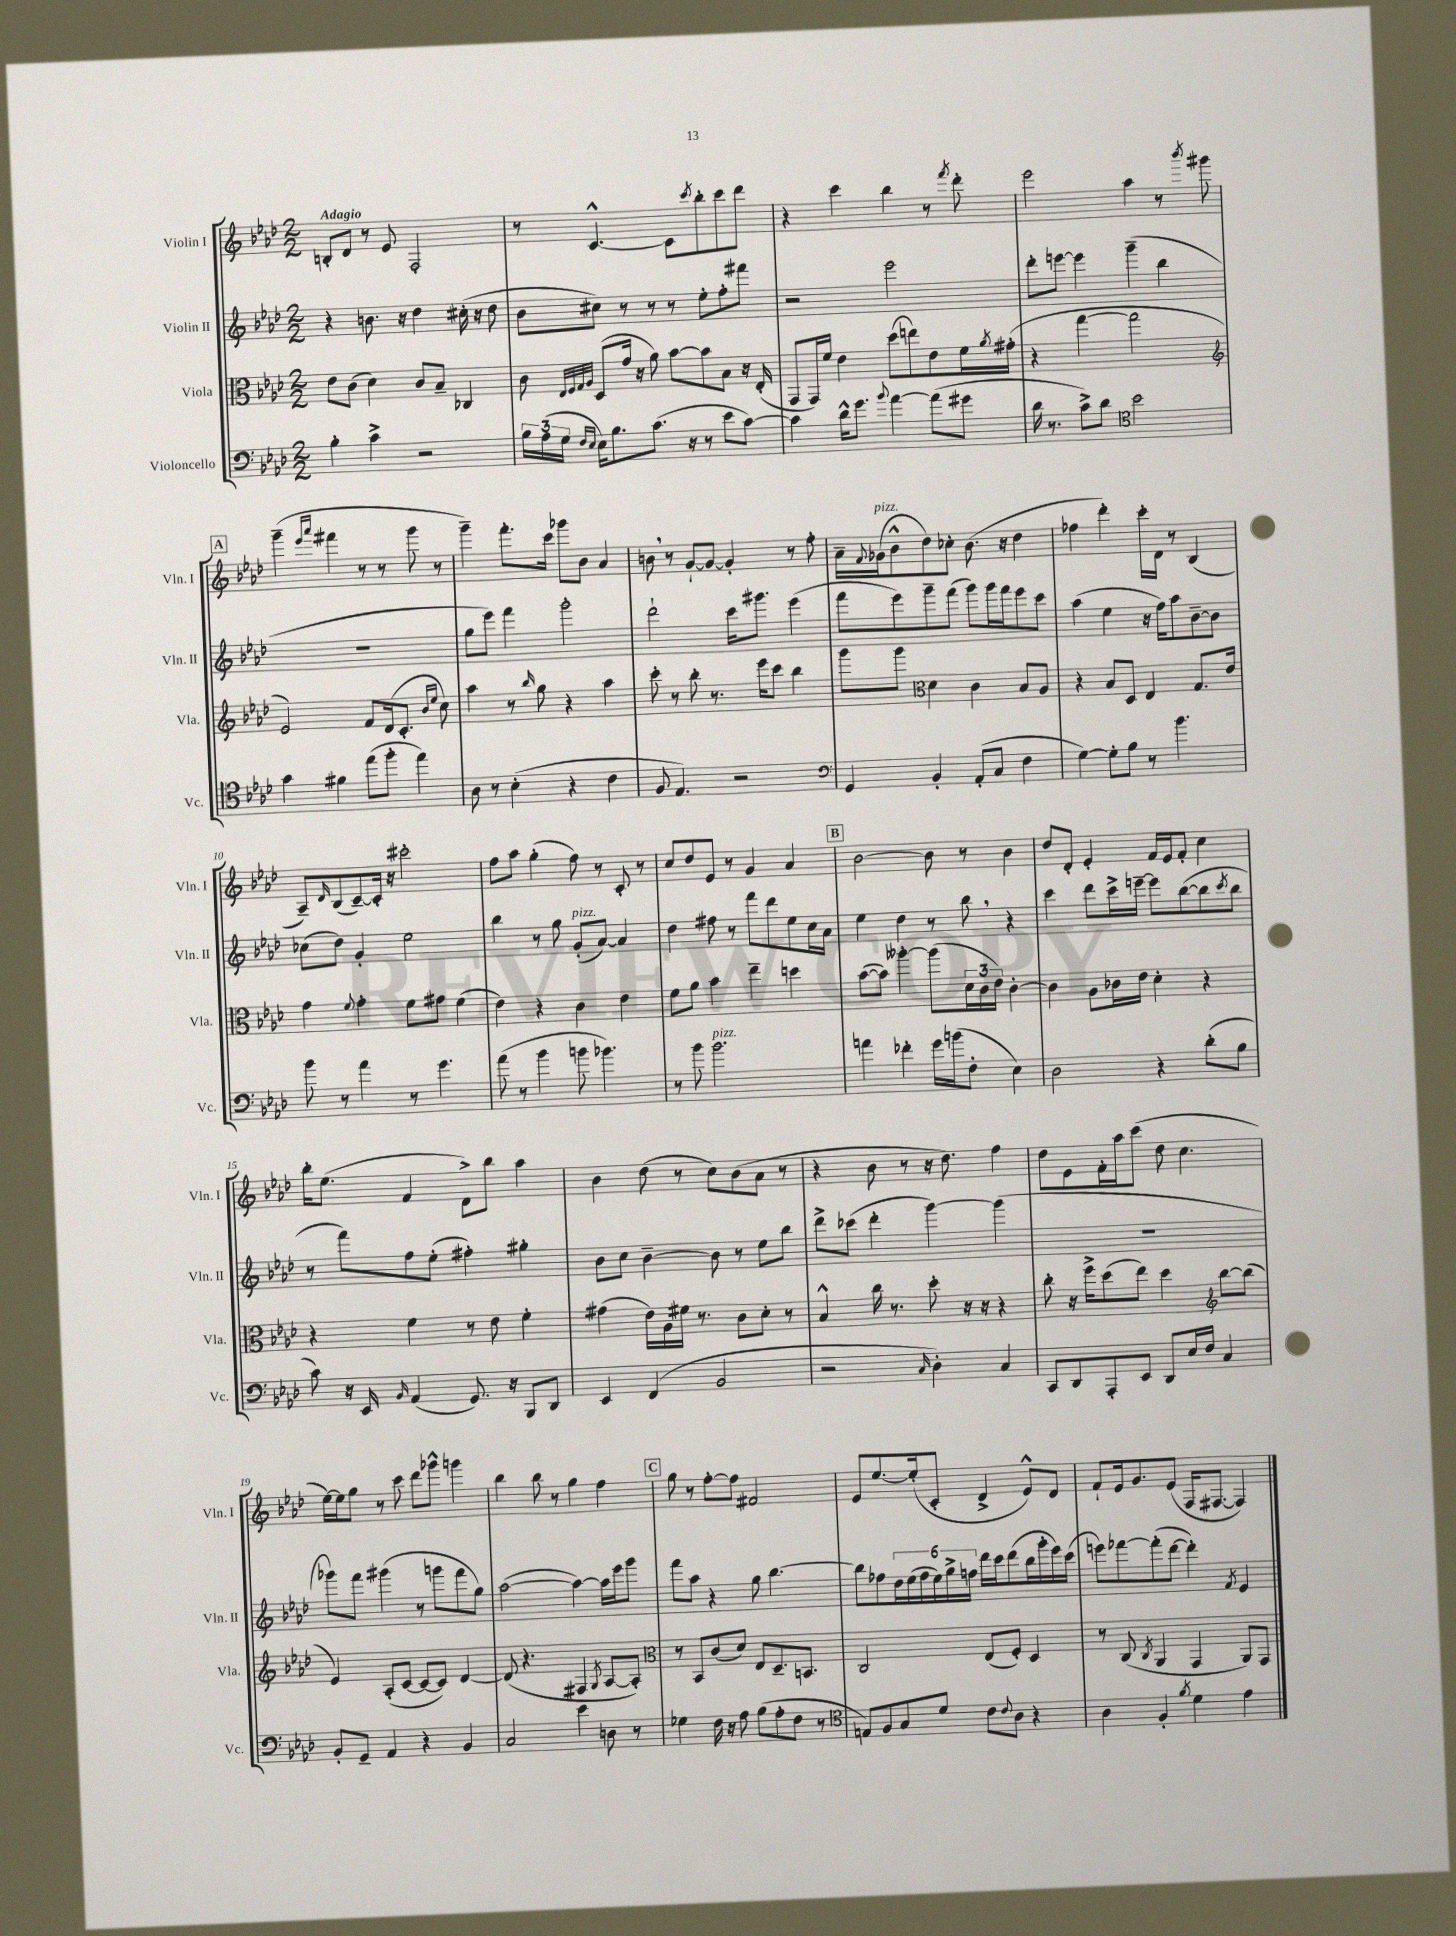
<<
\new StaffGroup <<
\new Staff = "s0" \with { instrumentName = "Violin I" shortInstrumentName = "Vln. I" } {
    \clef treble \key aes \major \numericTimeSignature \time 2/2 \tempo "Adagio"
    b8-. des'8 r8 ees'8 f2-. |
    r8 c'4.~-^ c'8 \acciaccatura { c'''8 } bes''8-. c'''8 des'''8 |
    r4 c'''4 bes''4 r8 \acciaccatura { f'''8 } des'''8-. |
    ees'''2 aes''4 r8 \acciaccatura { bes'''8 } gis'''8 |
    \mark \markup { \box "A" } g'''4--( \grace { ees'''16 aes'''16 } fis'''4 r8 r8 g'''8 r8 |
    g'''4--) f'''8.-. c'''16 ges'''8 bes'8 aes'4 |
    b'8 \breathe r8 g'8~-! g'8~ g'4-. r8 f''8-. |
    aes'16-- \appoggiatura { f'8 } ges'16^\markup { \italic "pizz." }( bes'8-^ des''8) ces''8-. bes'8.( r16 des''4 |
    fes''4 des'''4-.) c'''16-. des'16 r8 bes4( |
    aes8--) \grace { des'16 } bes8( c'8~--) c'16-. r16 cis'''2-. |
    f''8 aes''8 g''4-.( f''8) r8 c'8-. r8 |
    c''8 des''8 ees'8 r8 g'4 aes'4 |
    \mark \markup { \box "B" } bes'2~ bes'8 r8 bes'4 |
    des''8 des'8-. ees'4-. f'16 ees'16 f'8-. c''4 |
    bes''16-. ees''8.( f'4 des'8->) bes''8 aes''4 |
    bes'4 des''8( r8 c''8) bes'8( aes'8 r8 |
    r4 bes'8 r8 r16 des''8.) f''4 |
    des''8 ees'8 f'16-. aes''16 c'''8( des''8 c''4. |
    ees''16~) ees''16 g''8 r8 c'''8 des'''8 ges'''8-^ g'''4 |
    bes''4 bes''8 r8 g''4 f''4 |
    \mark \markup { \box "C" } g''8 r8 f''8~-. f''8 fis'2 |
    ees'8 ees''8.~ ees''16-.( c'8-. des'4-> ees'8-^) des'8 |
    f'8-! ees'16 g'8. ees'8( f16 fis8.~ fis4) \bar "|." |
}
\new Staff = "s1" \with { instrumentName = "Violin II" shortInstrumentName = "Vln. II" } {
    \clef treble \key aes \major \numericTimeSignature \time 2/2
    r4 b'8. r16 des''4 cis''16-.( r16 des''8 |
    bes'8 cis''8) r8 r8 r8 ees''8-. f''8-. fis'''8 |
    r2 ees'''2 |
    des'''8-. e'''8~ e'''4 g'''4--( bes''4 |
    \mark \markup { \box "A" } R1 |
    g''8 ees'''8) f'''4 g'''2-. |
    des'''2-! c'''16 gis'''8. ees'''4( |
    f'''8 ees'''8) g'''8-- f'''8( g'''8) g'''16 f'''16 ees'''8 c'''8 |
    aes''4( ees''4 r16 f''16) aes''8 bes'8~-- bes'8 |
    ces''8( des''8) g'4-. ees''2 |
    bes''4 r8 g''8 g'8-.^\markup { \italic "pizz." }( aes'8~) aes'4 |
    des''4 fis''8 r8 f'''8 des'''8 ees''8 c''16 aes'16 |
    \mark \markup { \box "B" } ees''4 des''4 r8 bes''8 \breathe r4 |
    c'''4 des'''8 c'''16-> e'''16~-- e'''8 bes''8~( bes''8 \acciaccatura { c'''8 } bes''8 |
    r8 f'''8) f''8 ees''8-.( fis''4-.) gis''4-. |
    bes'8 c''8 bes'4~-- bes'8 r8 ees''8 bes''8 |
    des'''8-> ces'''8( des'''4-. g'''4~) g'''4( |
    R1 |
    ges'''8) f'''8 gis'''4( r8 g'''8 f'''8 g''8) |
    aes''2~( aes''4~) aes''16 ees'''16 g'''8 |
    \mark \markup { \box "C" } f'''8 aes''8 r4 g''8 bes''4.~ |
    bes''8 fes''8 \tuplet 6/4 { des''16 ees''16( fes''16 ees''16) g''16-> f''16 } des'''16 c'''16 des'''8( bes''16 g'''16-. ees'''16) c'''16( |
    e'''8) fes'''8~ fes'''8-.( des'''8~ des'''4-.) \acciaccatura { f'8 } ees'4 \bar "|." |
}
\new Staff = "s2" \with { instrumentName = "Viola" shortInstrumentName = "Vla." } {
    \clef alto \key aes \major \numericTimeSignature \time 2/2
    ees'8 c'8( des'4) c'8 bes8-- ces4 |
    c'8 \grace { ees32 f32 g32 aes32 } des8( g'16 r16 aes'8) bes'8~ bes'8 bes8 r16 ees16-.( |
    g,8 g,16) f'16 ees'4 des''8( e''8) ees'8 f'16 \acciaccatura { aes'8 } gis'16-.( |
    r4 g''4~ g''2 |
    \mark \markup { \box "A" } \clef treble ees'2) f'8 des'16( c'8.-. \grace { bes'16 ees''16 } c''8) |
    aes''4 r8 \grace { bes''16 } g''8 r4 aes''4 |
    c'''8-. r8 bes''8-. r8. ees'''16 c'''8 bes''4 |
    g'''8 g'''8 \clef alto des'4 c'4 bes8 aes8 |
    r4 bes8 des8 ees4 g8. ees'16 |
    g'4 \appoggiatura { f'8 } g'4-. f'8 gis'8 f'4( |
    ees'4) r4 c'4 ees'4 |
    f'8 aes'8 bes'4 ees''4-- d''4 |
    \mark \markup { \box "B" } bes'8~( bes'8) aeses''4~-. aeses''8( \tuplet 3/2 { des'16 c'16 ees'16) } c'4~-. |
    c'4 aes8 ces'16 ees'16 des'4-. r4 |
    r4 f'4 r8 ees'8 f'4-. |
    gis'4( ees'16) aes16 fis'16 r8. c'8 des'8-. r8 |
    bes4-^ c''16 r8. des''8-. r16 r16 r4 |
    c''8-. r16 f''16-> des''8( ees''8) des''4 \clef treble bes''8~ bes''8( |
    ees'4) aes8-.( c'8~ c'8~ c'8) des'4~ |
    des'8( r4. fis4 \acciaccatura { g8 } aes8~ aes8-.) |
    \mark \markup { \box "C" } \clef alto r8 bes,8 c'8( des'8) ees8 des8.-- b,8. |
    c2 ees8( f8-.) des4 |
    r8 c8( \acciaccatura { c8 } aes,4 g,4 aes,8) g,8 \bar "|." |
}
\new Staff = "s3" \with { instrumentName = "Violoncello" shortInstrumentName = "Vc." } {
    \clef bass \key aes \major \numericTimeSignature \time 2/2
    bes4-. c'4-> r2 |
    \tuplet 3/2 { bes16 aes16( g16 } \grace { f16 ees16 } ees16) bes8. c'8.( r16 r8 ees'8 c'8~) |
    c'4 des'16-^ g'8. \appoggiatura { bes'8 } aes'4~ aes'8( gis'8 |
    des'16 r8. c'8->) des'8 \clef tenor bes'2 |
    \mark \markup { \box "A" } g'4 fis'4 ees''8( f''8-. ees''4) |
    aes8 r8 bes4-.( r4 c'4 |
    f8 ees4.) r2 |
    \clef bass g,4 bes,4-. aes,8-.( c8 f4 |
    g4~) g8-. bes8 r8 bes'4. |
    bes'8 r8 aes'4 r8 g'4. |
    aes'8( r8 bes'4 b'8 bes'4.) |
    r8 bes'8 bes'2.^\markup { \italic "pizz." } |
    \mark \markup { \box "B" } a'4 fes'4-. g'16 b'16( f8-. ees4) |
    des2 r4 des'8-.( bes8 |
    c'8) r16 ees,16 \grace { bes,16 } aes,4( g,8.) r16 bes,,8 des,8 |
    ees,4 f,4( bes,2 |
    r2 \grace { c16 } des4-.) c4 |
    c,8 des,8 aes,,8-. ees,8 des,8 ees16 f16 c4 |
    bes,8-. g,8-- aes,4 r4 bes,4 |
    c2 ees'4 d8 r8 |
    \mark \markup { \box "C" } ges4 f16 r16 aes8 bes8( aes8-. f8 r8 |
    \clef tenor e8) f8 g8 des'8 c'8 \appoggiatura { c'8 } aes8 r4 |
    aes4 f4-. \acciaccatura { f'8 } des'4 ees'4 \bar "|." |
}
>>
>>
